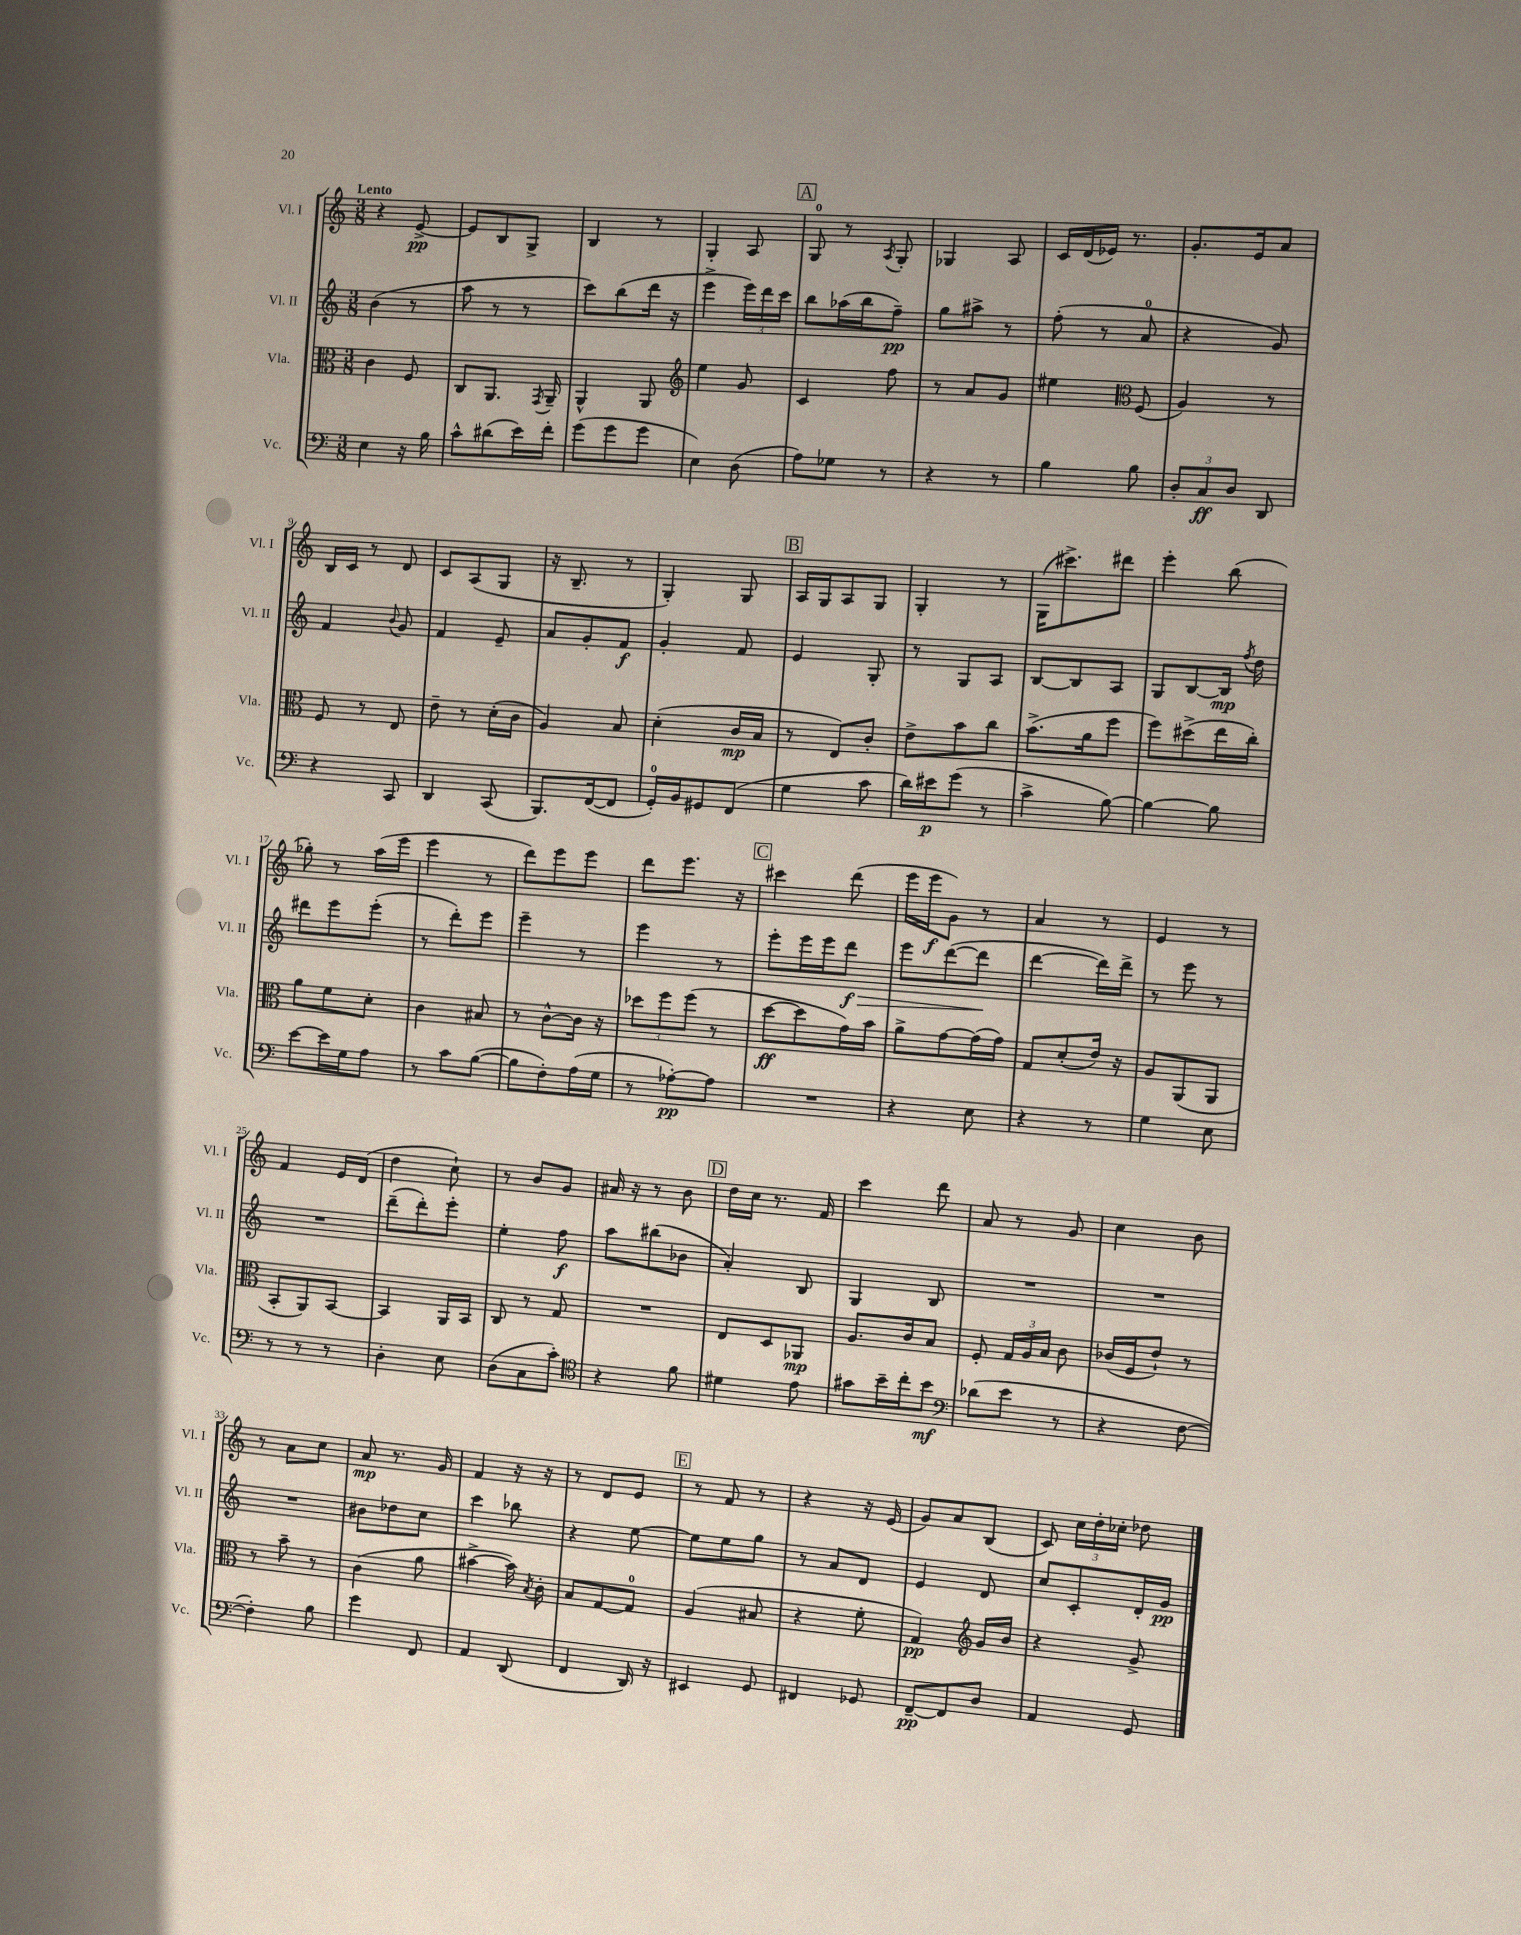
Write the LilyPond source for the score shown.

<<
\new StaffGroup <<
\new Staff = "s0" \with { instrumentName = "Vl. I" shortInstrumentName = "Vl. I" } {
    \clef treble \key c \major \numericTimeSignature \time 3/8 \tempo "Lento"
    \autoBeamOff r4 e'8~->\pp |
    e'8[ b8 g8]-> |
    b4 r8 |
    g4-. a8 |
    \mark \markup { \box "A" } g8-0 r8 \acciaccatura { a8 } g8-. |
    ges4 a8 |
    c'16[ d'16( ees'16]) r8. |
    g'8.[-. e'16 a'8] |
    b16[ c'16] r8 d'8 |
    c'8[ a8( g8] |
    r16 b8.-- r8 |
    g4-.) g8 |
    \mark \markup { \box "B" } a16[ g16 a8 g8] |
    g4-. r8 |
    g16[( cis'''8.->) dis'''8] |
    e'''4-. b''8( |
    ges''8-.) r8 a''16[( e'''16] |
    e'''4 r8 |
    d'''8[) e'''8 e'''8] |
    d'''8[ e'''8.] r16 |
    \mark \markup { \box "C" } cis'''4 d'''8( |
    e'''16[ e'''16\f g'8]) r8 |
    a'4 r8 |
    e'4 r8 |
    f'4 e'16[ d'16]( |
    d''4 c''8-!) |
    r8 b'8[ g'8] |
    ais'16 r16 r8 b'8 |
    \mark \markup { \box "D" } d''16[ c''16] r8. f'16 |
    c'''4 d'''8 |
    a'8 r8 g'8 |
    c''4 b'8 |
    r8 a'8[ c''8] |
    a'8\mp r8. g'16 |
    f'4 r16 r16 |
    r8 d'8[ e'8] |
    \mark \markup { \box "E" } r8 f'8 r8 |
    r4 r16 e'16( |
    g'8[) a'8 b8]( |
    c'8) \tuplet 3/2 { c''16[ d''16-. ces''16]-. } des''8 \bar "|." |
}
\new Staff = "s1" \with { instrumentName = "Vl. II" shortInstrumentName = "Vl. II" } {
    \clef treble \key c \major \numericTimeSignature \time 3/8
    \autoBeamOff b'4( r8 |
    a''8 r8 r8 |
    c'''8[) b''8( d'''16] r16 |
    e'''4-> \tuplet 3/2 { e'''16[) d'''16 c'''16] } |
    \mark \markup { \box "A" } b''8[ aes''16( b''16 f''8]--\pp) |
    g''8[ ais''8]-> r8 |
    f''8-.( r8 a'8-0 |
    r4 g'8) |
    f'4 \appoggiatura { b'8 } g'8 |
    f'4 e'8-- |
    a'8[ g'8-. f'8]\f |
    g'4-. f'8 |
    \mark \markup { \box "B" } e'4 g8-. |
    r8 g8[ a8] |
    b8[~ b8 a8] |
    g8[ b8~ b16]\mp \acciaccatura { f''8 } d''16 |
    dis'''8[ e'''8 e'''8]-.( |
    r8 d'''8[-.) e'''8] |
    e'''4-- r8 |
    e'''4 r8 |
    \mark \markup { \box "C" } e'''8[-. e'''16 e'''16 d'''8]\f\> |
    e'''8[ d'''8~( d'''8]\! |
    d'''4~ d'''16[) d'''16]-> |
    r8 e'''8 r8 |
    R4. |
    d'''8[--( d'''8-.) e'''8]-. |
    e''4-. f''8\f |
    a''8[ bis''8( bes'8] |
    \mark \markup { \box "D" } a'4-.) b8 |
    g4 b8 |
    R4. |
    R4. |
    R4. |
    bis'8[ des''8 c''8] |
    c'''4 bes''8 |
    r4 e''8~ |
    \mark \markup { \box "E" } e''8[ e''8 g''8] |
    r8 a'8[ d'8] |
    e'4 d'8 |
    c''8[ c'8-. d'16-. g'16]\pp \bar "|." |
}
\new Staff = "s2" \with { instrumentName = "Vla." shortInstrumentName = "Vla." } {
    \clef alto \key c \major \numericTimeSignature \time 3/8
    \autoBeamOff c'4 f8 |
    c8[ a,8.] \acciaccatura { g,8 } a,16-- |
    a,4-^ a,8 |
    \clef treble e''4 g'8 |
    \mark \markup { \box "A" } c'4 f''8 |
    r8 a'8[ g'8] |
    eis''4 \clef alto f8( |
    a4) r8 |
    f8 r8 e8 |
    e'8-- r8 d'16[-.( c'16] |
    a4) b8 |
    d'4-.( c'16[\mp b16] |
    \mark \markup { \box "B" } r8 e8[) c'8]-. |
    e'8[-> b'8 c''8] |
    b'8.[->( a'16 f''8] |
    f''8[) dis''8->( e''16 c''16]-.) |
    a'8[ f'8 d'8]-. |
    c'4 bis8 |
    r8 c'8[~-^ c'16] r16 |
    \tuplet 3/2 { des''8[ f''8 f''8]( } r8 |
    \mark \markup { \box "C" } d''8[~\ff d''8 g'16) b'16] |
    a'8[-> g'8~ g'16( g'16]) |
    g8[ d'8-.( e'16]) r16 |
    a8[ a,8( a,8] |
    b,8[-. a,8) b,8]~ |
    b,4 a,16[ b,16] |
    c8 r8 g8 |
    R4. |
    \mark \markup { \box "D" } e8[ d8 aes,8]\mp |
    a8.[ c'16 b8] |
    f8-. \tuplet 3/2 { g16[ a16 b16] } c'8 |
    ces'16[( f16 e'8]-!) r8 |
    r8 b'8-- r8 |
    c'4( a'8 |
    bis'4~-> bis'16) \acciaccatura { b8 } c'16-. |
    b8[ g8~ g8]-0 |
    \mark \markup { \box "E" } a4( bis8 |
    r4 f'8-. |
    g4\pp) \clef treble g'16[ b'16] |
    r4 g'8-> \bar "|." |
}
\new Staff = "s3" \with { instrumentName = "Vc." shortInstrumentName = "Vc." } {
    \clef bass \key c \major \numericTimeSignature \time 3/8
    \autoBeamOff e4 r16 b16 |
    c'8[-^ dis'8( e'16) f'16]-. |
    g'8[( g'8 g'8] |
    e4) d8( |
    \mark \markup { \box "A" } a8[) ges8] r8 |
    r4 r8 |
    b4 b8 |
    \tuplet 3/2 { d8[-. c8\ff d8] } d,8 |
    r4 c,8 |
    d,4 c,8( |
    b,,8.[) f,16~( f,8] |
    g,16[-0-.) b,16 gis,8 f,8]( |
    \mark \markup { \box "B" } g4 c'8 |
    d'16[) eis'16\p g'8]( r8 |
    c'4-> b8~) |
    b4~ b8 |
    e'8[~ e'16 g16 a8] |
    r8 c'8[ b8]~( |
    b8[ f8-.) a16( g16] |
    r8 aes8[~-.\pp) aes8] |
    \mark \markup { \box "C" } R4. |
    r4 e8 |
    r4 r8 |
    g4 e8 |
    r8 r8 r8 |
    d4-. e8 |
    d8[( c8 c'8]-.) |
    \clef tenor r4 f'8 |
    \mark \markup { \box "D" } dis'4 e'8 |
    gis'8[ b'16-- c''16-. b'8]\mf |
    \clef bass des'8[( e'8] r8 |
    r4 f8~ |
    f4-.) b8 |
    g'4 f,8 |
    a,4 d,8( |
    f,4 d,16) r16 |
    \mark \markup { \box "E" } eis,4 g,8 |
    fis,4 ges,8 |
    f,8[~--\pp f,8 d8] |
    a,4 g,8 \bar "|." |
}
>>
>>
